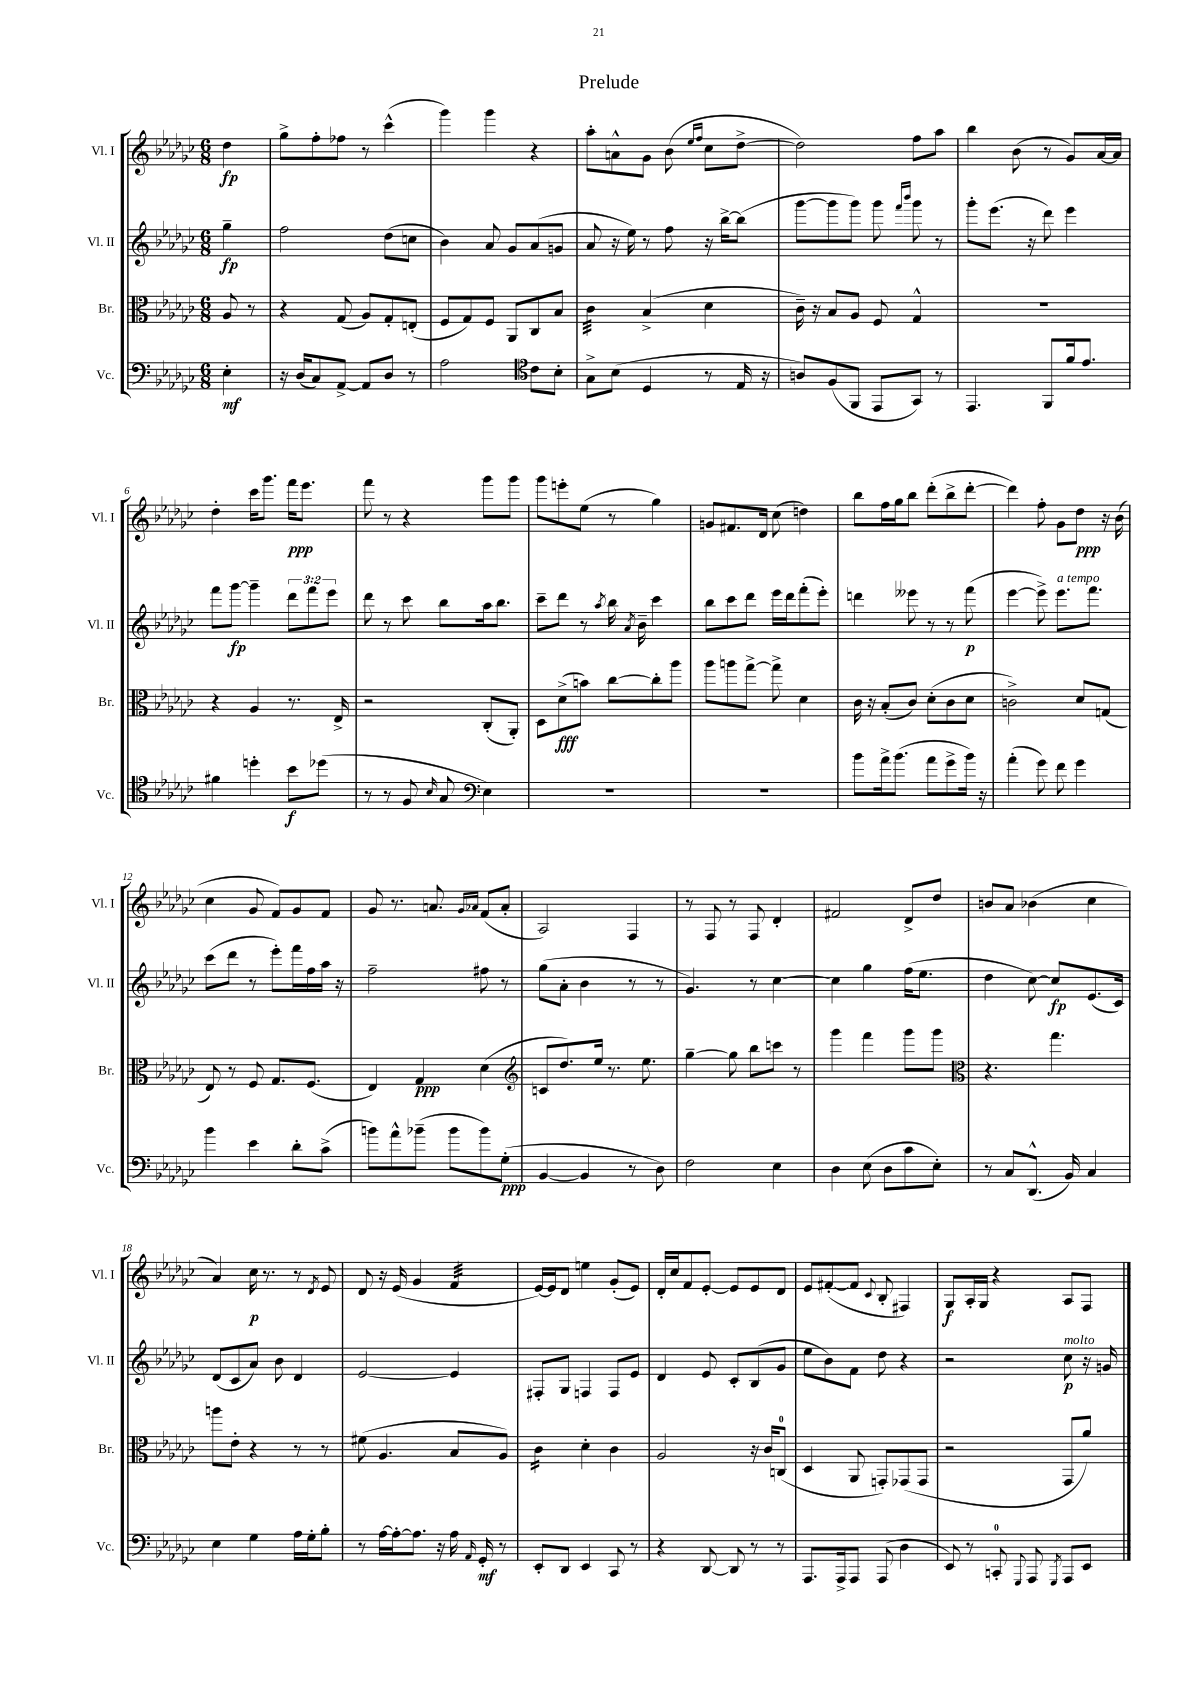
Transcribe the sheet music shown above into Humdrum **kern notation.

**kern	**kern	**kern	**kern
*staff4	*staff3	*staff2	*staff1
*clefF4	*clefC3	*clefG2	*clefG2
*k[b-e-a-d-g-c-]	*k[b-e-a-d-g-c-]	*k[b-e-a-d-g-c-]	*k[b-e-a-d-g-c-]
*M6/8	*M6/8	*M6/8	*M6/8
4E-'\	8A-/	4gg-~\	4dd-\
.	8r	.	.
=	=	=	=
16r	4r	2ff\	8gg-^\L
(16D-/LK	.	.	.
8C-/)	.	.	8ff'\
[8AA-^/J	(8G-/	.	8ff-\J
8AA-/]L	8A-/L)	.	8r
8D-/J	8G-'/	(8dd-\L	(4ccc-^^\
8r	(8E'/J	8cc\J	.
=	=	=	=
2A-\	8F/L	4b-\)	4ggg-\)
.	8G-/)	.	.
.	8F/J	8a-/	4ggg-\
.	8AA-/L	8g-/L	.
*clefC4	*	*	*
8c-\L	8C-/	(8a-/	4r
8B-'\J	8B-/J	8g/J	.
=	=	=	=
8G-^\L	4c-\	8a-/	8aa-'\L
(8B-\J	.	16r	8a^^\
.	.	16ee-\)	.
4D-/	(4B-^/	8r	8g-\J
.	.	8ff\	(8b-\
.	.	.	16qqee-/LL
.	.	.	16qqff/JJ
8r	4d-\	16r	8cc-\L
.	.	[16bb-^\LK	.
16E-/	.	(8bb-\]J	[8dd-^\J
16r	.	.	.
=	=	=	=
8A/L)	16c-~\)	[8ggg-\L	2dd-\])
.	16r	.	.
(8F/	8B-/L	8ggg-\]	.
8FF/J	8A-/J	8ggg-\J)	.
8EE-/L	8F/	8ggg-\	.
.	.	16qqfff/LL	.
.	.	16qqbbb-/JJ	.
8GG-/J)	4G-^^/	8ggg-\	8ff\L
8r	.	8r	8aa-\J
=	=	=	=
4.EE-/	2.r	8ggg-'\L	4bb-\
.	.	(8.eee-\J	.
.	.	.	(8b-\
.	.	16r	.
8FF/L	.	8ddd-\)	8r
16f/k	.	4eee-\	8g-/L)
8.e-/J	.	.	.
.	.	.	[16a-/L
.	.	.	16a-/]JJ
=	=	=	=
4f#\	4r	8fff\L	4dd-'\
.	.	[8ggg-\J	.
4dd'\	4A-/	4ggg-~\]	16ccc-\LK
.	.	.	8.ggg-\J
8b-\L	8.r	12ddd-\L	16fff\LK
.	.	.	8.eee-\J
.	.	12fff\	.
(8dd-\J	.	.	.
.	.	12eee-\J	.
.	16E-^/	.	.
=	=	=	=
8r	2r	8ddd-\	8fff\
8r	.	8r	8r
8F/	.	8ccc-\	4r
16qqB-/	.	.	.
8G-/	.	8bb-\L	.
*clefF4	*	*	*
4E-\)	(8C-'/L	16aa-\k	8ggg-\L
.	.	8.bb-\J	.
.	8AA-'/J)	.	8ggg-\J
=	=	=	=
2.r	8D-\L	8ccc-~\L	8ggg-\L
.	(8d-^\	8ddd-\J	8eee'\
.	8b\J)	8r	(8ee-\J
.	.	8qaa-/	.
.	[8cc-\L	16bb-\	8r
.	.	8qa-/	.
.	.	16b-~\	.
.	8cc-'\]	4ccc-\	4gg-\)
.	8aa-\J	.	.
=	=	=	=
2.r	8aa-\L	8bb-\L	8g/L
.	8aa\	8ccc-\	8.f#/
.	[8gg-^\J	8ddd-\J	.
.	.	.	16d-/Jk
.	8gg-^\]	16eee-\LL	(8cc-\
.	.	16ddd-\J	.
.	4d-\	(8fff'\	4dd\)
.	.	8eee-'\J)	.
=	=	=	=
8b-\L	16c-\	4ddd\	8bb-\L
.	16r	.	.
16a-^\k	(8B-'/L	.	16ff\L
(8.b-\J	.	.	16gg-\J
.	8c-/J)	8eee--\	8bb-\J
8a-\L	(8d-'\L	8r	(8ddd-'\L
8g-^\	8c-\	8r	8bb-^\
16b-\Jk)	8d-\J	(8fff\	[8ddd-'\J
16r	.	.	.
=	=	=	=
(4a-'\	2c^\)	[4eee-\	4ddd-\])
8g-\)	.	8eee-^\])	8ff'\
8f\	.	8.eee-\L	8g-\L
4g-\	8d-/L	.	8dd-\J
.	.	8.fff\J	.
.	(8G/J	.	16r
.	.	.	(16b-\
=	=	=	=
4b-\	8E-/)	(8ccc-\L	4cc-\
.	8r	8ddd-\J	.
4e-\	8F/	8r	8g-/
.	8.G-/L	8eee-'\L)	8f/L)
8d-'\L	.	16fff\L	8g-/
.	(8.F/J	16ff\	.
(8c-^\J	.	16aa-\JJ	8f/J
.	.	16r	.
=	=	=	=
8b\L)	4E-/)	2ff~\	8g-/
8a-^^\	.	.	8.r
(8b-~\J	4G-/	.	.
.	.	.	8.a/
8b-\L	.	.	.
.	.	.	16qqg-/LL
.	.	.	16qqa-/JJ
8b-\)	(4d-\	8ff#\	(8f/L
(8G-'\J	.	8r	8a-'/J
=	=	=	=
*	*clefG2	*	*
[4BB-/	8c/L	(8gg-\L	2A-/)
.	8.dd-/)	8a-'\J	.
4BB-/]	.	4b-\	.
.	16ee-/Jk	.	.
.	8.r	.	.
8r	.	8r	4F/
.	8.ee-\	.	.
8D-\)	.	8r	.
=	=	=	=
2F\	[4gg-~\	4.g-/)	8r
.	.	.	8F/
.	8gg-\]	.	8r
.	8bb-\L	8r	8F/
4E-\	8ccc\J	[4cc-\	4d-'/
.	8r	.	.
=	=	=	=
4D-\	4ggg-\	4cc-\]	2f#/
(8E-\	4fff\	4gg-\	.
8D-\L	.	.	.
8c-\	8ggg-\L	(16ff\LK	8d-^/L
.	.	8.ee-\J	.
8E-'\J)	8ggg-\J	.	8dd-/J
=	=	=	=
*	*clefC3	*	*
8r	4.r	4dd-\	8b/L
8C-/L	.	.	8a-/J
(8.DD-^^/J	.	[8cc-\)	(4b-\
.	4.gg-\	8cc-/]L	.
16BB-/)	.	.	.
4C-/	.	(8.e-/	4cc-\
.	.	16c-/Jk)	.
=	=	=	=
4E-\	8aa\L	(8d-/L	4a-/)
.	8e-'\J	8c-/	.
4G-\	4r	8a-/J)	16cc-\
.	.	.	8.r
.	.	8b-\	.
16A-\LL	8r	4d-/	8r
16G-'\J	.	.	.
.	.	.	8qd-/
8B-'\J	8r	.	8e-/
=	=	=	=
8r	(8f#\	[2e-/	8d-/
[16A-\LL	4.A-/	.	16r
16A-'\_J	.	.	(16e-/
8.A-\]J	.	.	4g-/
16r	.	.	.
16A-\	8B-/L	4e-/]	4f/
16qqAA-/	.	.	.
16GG-'/	.	.	.
8r	8A-/J)	.	.
=	=	=	=
8EE-'/L	4c-\	8F#'/L	[16e-/LL)
.	.	.	16e-/]J
8DD-/J	.	8G-/J	8d-/J
4EE-/	4d-'\	4F/	4ee\
8CC-/	4c-\	8F/L	(8g-'/L
8r	.	8e-/J	8e-/J)
=	=	=	=
4r	2A-/	4d-/	16d-'/LL
.	.	.	16cc-/J
.	.	.	8f/
[8DD-/	.	8e-/	[8e-'/J
8DD-/]	.	8c-'/L	8e-/]L
8r	16r	(8B-/	8e-/
.	16c-/LK	.	.
8r	(8C/J	8g-/J	8d-/J
=	=	=	=
8.AAA-/L	4D-/	8ee-\L	8e-/L
.	.	8b-\)	([8f#'/
16AAA-^/k	.	.	.
8AAA-/J	8AA-/	8f\J	8f#/]J
.	.	.	8qqc-/
(8AAA-/	8GG'/L)	8dd-\	8B-'/
4D-\	(8GG-/	4r	4F#/)
.	8GG-/J	.	.
=	=	=	=
8EE-/)	2r	2r	8G-/L
8r	.	.	16A-'/L
.	.	.	16G-/JJ
8CC'/	.	.	4r
8qqGGG-/	.	.	.
8AAA-/	.	.	.
8qGGG-/	.	.	.
8AAA-/L	8GG-/L	8cc-\	8A-/L
8EE-/J	8a-/J)	16r	8F/J
.	.	16g/	.
==	==	==	==
*-	*-	*-	*-
